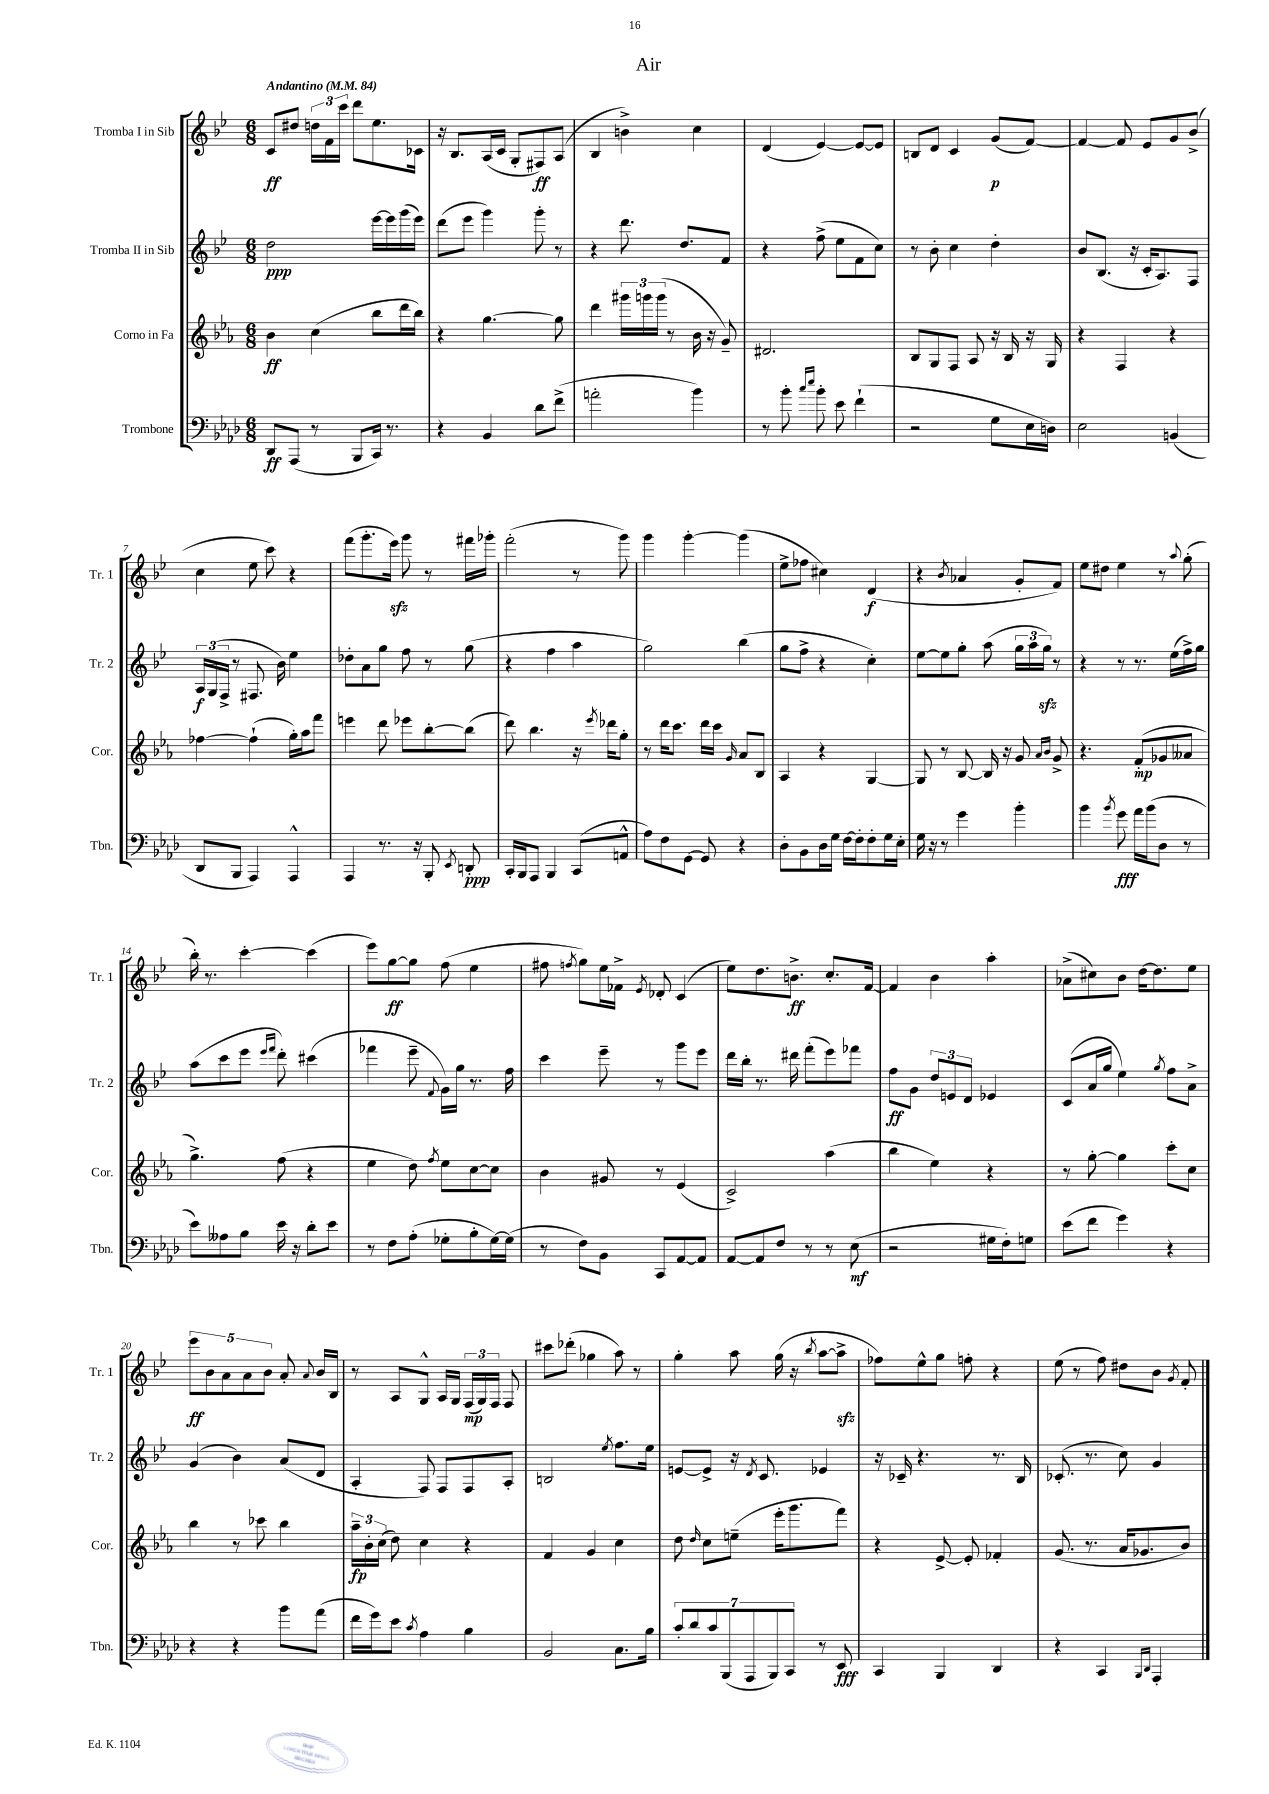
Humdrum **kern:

**kern	**dynam	**kern	**dynam	**kern	**dynam	**kern	**dynam
*part4	*part4	*part3	*part3	*part2	*part2	*part1	*part1
*staff4	*staff4	*staff3	*staff3	*staff2	*staff2	*staff1	*staff1
*I"Trombone	*	*I"Corno in Fa	*	*I"Tromba II in Sib	*	*I"Tromba I in Sib	*
*I'Tbn.	*	*I'Cor.	*	*I'Tr. 2	*	*I'Tr. 1	*
*clefF4	*	*clefG2	*	*clefG2	*	*clefG2	*
*k[b-e-a-d-]	*	*k[b-e-a-]	*	*k[b-e-]	*	*k[b-e-]	*
*M6/8	*	*M6/8	*	*M6/8	*	*M6/8	*
*MM84	*	*MM84	*	*MM84	*	*MM84	*
=1	=1	=1	=1	=1	=1	=1	=1
!	!	!	!	!	!	!LO:TX:a:B:t=Andantino	!
8DD-/L	ff	4b-\	ff	2dd\	ppp	8c/L	ff
(8AAA-/J	.	.	.	.	.	8dd#X/J	.
8r	.	(4cc\	.	.	.	24ddn\LL	.
.	.	.	.	.	.	24f\	.
.	.	.	.	.	.	24ccc\JJ	.
8BBB-/L	.	.	.	.	.	8ddd\L	.
16CC/Jk)	.	8bb-\L	.	[16eee-\LL	.	8.ee-\	.
8.r	.	.	.	16eee-\]	.	.	.
.	.	16ddd\L	.	(16ggg\	.	.	.
.	.	16bb-\JJ)	.	16eee-\JJ)	.	16c-X\Jk	.
=2	=2	=2	=2	=2	=2	=2	=2
4r	.	4r	.	(8ddd\L	.	16r	.
.	.	.	.	.	.	8.B-/L	.
.	.	.	.	8eee-\J	.	.	.
4BB-/	.	[4.gg\	.	4ggg\)	.	(16A/L	.
.	.	.	.	.	.	16c/JJ	.
.	.	.	.	.	.	8G'/L	.
8d-\L	.	.	.	8ggg'\	.	8F#X/)	ff
(8f^\J	.	8gg\]	.	8r	.	(8A/J	.
=3	=3	=3	=3	=3	=3	=3	=3
2an'\	.	4ddd\	.	4r	.	4B-/	.
.	.	24ggg#X\LL	.	8.ddd\	.	4bn^\)	.
.	.	24gggn\	.	.	.	.	.
.	.	(24ggg\JJ	.	.	.	.	.
.	.	8r	.	.	.	.	.
.	.	.	.	8.dd/L	.	.	.
4b-\)	.	16b-\	.	.	.	4cc\	.
.	.	16r	.	.	.	.	.
.	.	8g~/)	.	8f/J	.	.	.
=4	=4	=4	=4	=4	=4	=4	=4
8r	.	2.d#X/	.	4r	.	(4d/	.
8b-'\	.	.	.	.	.	.	.
16qqcc/LL	.	.	.	.	.	.	.
16qqee-/JJ	.	.	.	.	.	.	.
8b-'\	.	.	.	(8ff^\	.	[4e-/)	.
8e-\	.	.	.	8ee-\L	.	.	.
(4f`\	.	.	.	8f\	.	8e-/L_	.
.	.	.	.	8cc\J)	.	8e-/J]	.
=5	=5	=5	=5	=5	=5	=5	=5
2r	.	8B-/L	.	8r	.	8Bn/L	.
.	.	8G/	.	8b-'\	.	8d/J	.
.	.	8F/J	.	4cc\	.	4c/	.
.	.	8A-/	.	.	.	.	.
8G\L	.	16r	.	4dd'\	.	(8g/L	p
.	.	16B-/	.	.	.	.	.
16E-\L	.	16r	.	.	.	[8f/J)	.
16Dn\JJ)	.	16G/	.	.	.	.	.
=6	=6	=6	=6	=6	=6	=6	=6
2E-\	.	4r	.	8b-/L	.	4f/_	.
.	.	.	.	(8.B-/J	.	.	.
.	.	4F/	.	.	.	8f/]	.
.	.	.	.	16r	.	.	.
.	.	.	.	16c'/KL	.	8e-/L	.
.	.	.	.	8.A/)	.	.	.
(4BBn/	.	4r	.	.	.	8g/	.
.	.	.	.	8F/J	.	(8b-^/J	.
!!LO:LB:g=z
=7	=7	=7	=7	=7	=7	=7	=7
8DD-/L	.	[4ff-X\	.	24A/LL	f	4cc\	.
.	.	.	.	(24G/	.	.	.
.	.	.	.	24F^/JJ	.	.	.
8BBB-/J	.	.	.	8r	.	.	.
4AAA-/)	.	(4ff-`\]	.	8.F#X/	.	8ee-\	.
.	.	.	.	.	.	8ccc\)	.
.	.	.	.	16b-\)	.	.	.
4AAA-^^/	.	16gg'\LL)	.	4ee-\	.	4r	.
.	.	16aa-\J	.	.	.	.	.
.	.	8fff\J	.	.	.	.	.
=8	=8	=8	=8	=8	=8	=8	=8
4AAA-/	.	4eeen\	.	8dd-X'\L	.	(8fff\L	.
.	.	.	.	8a\	.	8.ggg'\	.
8.r	.	8ddd\	.	8gg\J	.	.	.
.	.	.	.	.	.	16eee-zz\Jk)	.
.	.	8eee-X\L	.	8ff\	.	8ggg\	.
16r	.	.	.	.	.	.	.
8BBB-'/	.	[8bb-'\	.	8r	.	8r	.
8qEE-/	.	.	.	.	.	.	.
8DDn'/	ppp	(8bb-\J]	.	(8gg\	.	16fff#X\LL	.
.	.	.	.	.	.	16ggg-X'\JJ	.
=9	=9	=9	=9	=9	=9	=9	=9
16CC'/LL	.	8ddd\)	.	4r	.	(2fff'\	.
16BBB-/J	.	.	.	.	.	.	.
8AAA-/J	.	4.bb-\	.	.	.	.	.
4BBB-/	.	.	.	4ff\	.	.	.
(8CC/L	.	16r	.	4aa\	.	8r	.
.	.	8qeee-/	.	.	.	.	.
.	.	16ddd-X\KL	.	.	.	.	.
8AAn^^/J	.	8gg'\J	.	.	.	8ggg\)	.
=10	=10	=10	=10	=10	=10	=10	=10
8A-\L)	.	8r	.	2gg\)	.	4ggg\	.
8F\	.	16ddd\KL	.	.	.	.	.
.	.	8.ccc\J	.	.	.	.	.
[8GG\J	.	.	.	.	.	[4ggg'\	.
8GG/]	.	16ddd\LL	.	.	.	.	.
.	.	16ccc\JJ	.	.	.	.	.
.	.	16qqg/	.	.	.	.	.
4r	.	8a-/L	.	(4bb-\	.	(4ggg\]	.
.	.	8B-/J	.	.	.	.	.
=11	=11	=11	=11	=11	=11	=11	=11
8D-'\L	.	4A-/	.	8gg\L	.	8ee-^\L	.
8BB-\	.	.	.	8ff^\J	.	8ff-X\J	.
16D-\L	.	4r	.	4r	.	4cc#X\)	.
16G\JJ	.	.	.	.	.	.	.
[16F\LL	.	.	.	.	.	.	.
16F'\J]	.	.	.	.	.	.	.
8F'\	.	[4G/	.	4cc'\)	.	(4d/	f
16G\L	.	.	.	.	.	.	.
16E-'\JJ	.	.	.	.	.	.	.
=12	=12	=12	=12	=12	=12	=12	=12
16G\	.	8G/]	.	[8ee-\L	.	4r	.
16r	.	.	.	.	.	.	.
8r	.	8r	.	8ee-\]	.	.	.
.	.	.	.	.	.	8qb-/	.
4g\	.	[8B-/	.	8gg'\J	.	4a-X/	.
.	.	16B-/]	.	(8aa\	.	.	.
.	.	16r	.	.	.	.	.
4b-'\	.	8g/	.	24gg\LL	.	8g'/L	.
.	.	.	.	24aa\	.	.	.
.	.	.	.	24ggzz\JJ)	.	.	.
.	.	16qqa-/LL	.	.	.	.	.
.	.	16qqb-/JJ	.	.	.	.	.
.	.	8g^/	.	8r	.	8f/J)	.
=13	=13	=13	=13	=13	=13	=13	=13
4b-\	.	4.r	.	4r	.	8ee-\L	.
.	.	.	.	.	.	8dd#X\J	.
8qb-/	.	.	.	.	.	.	.
8g\	fff	.	.	8r	.	4ee-\	.
16a-\LL	.	(8f'/L	mp	8.r	.	.	.
(16b-\J	.	.	.	.	.	.	.
8D-\J	.	8g-X/	.	.	.	8r	.
.	.	.	.	(16ee-\LL	.	.	.
.	.	.	.	.	.	8qqaa/	.
8r	.	8a--X/J	.	16ff^\)	.	(8gg'\	.
.	.	.	.	16gg\JJ	.	.	.
!!LO:LB:g=z
=14	=14	=14	=14	=14	=14	=14	=14
8e-\L)	.	4.gg^\)	.	(8aa\L	.	16bb-'\)	.
.	.	.	.	.	.	8.r	.
8A--X\	.	.	.	8ccc\	.	.	.
8B-\J	.	.	.	8eee-\J	.	[4ccc'\	.
.	.	.	.	16qqeee-/LL	.	.	.
.	.	.	.	16qqfff/JJ	.	.	.
16e-\	.	(8ff\	.	8ddd'\)	.	.	.
16r	.	.	.	.	.	.	.
8d-'\L	.	4r	.	(4ccc#X\	.	(4ccc\]	.
8e-\J	.	.	.	.	.	.	.
=15	=15	=15	=15	=15	=15	=15	=15
8r	.	4ee-\	.	4fff-X\	.	8eee-\L)	.
8F\L	.	.	.	.	.	[8gg\	ff
(8A-'\J	.	8dd\)	.	8eee-~\	.	8gg\J]	.
.	.	8qff/	.	8qqf/	.	.	.
8G-X'\L	.	8ee-\L	.	16g\LL)	.	(8ff\	.
.	.	.	.	16gg\JJ	.	.	.
8B-'\	.	[8cc\	.	8.r	.	4ee-\	.
[16G-\L)	.	8cc\J]	.	.	.	.	.
(16G-\JJ]	.	.	.	16ff\	.	.	.
=16	=16	=16	=16	=16	=16	=16	=16
8r	.	4b-\	.	4ccc\	.	8ff#X\	.
.	.	.	.	.	.	8qffn/	.
8F\L)	.	.	.	.	.	8gg\L)	.
8BB-\J	.	8g#X/	.	8eee-~\	.	16ee-\L	.
.	.	.	.	.	.	16f-X^\JJ	.
.	.	.	.	.	.	8qe-/	.
8CC/L	.	8r	.	8r	.	8d-X'/	.
[8AA-/	.	(4e-/	.	8ggg\L	.	(4c/	.
8AA-/J]	.	.	.	8eee-\J	.	.	.
=17	=17	=17	=17	=17	=17	=17	=17
[8AA-/L	.	2c^/)	.	16ddd\LL	.	8ee-\L)	.
.	.	.	.	16bb-'\JJ	.	.	.
8AA-/]	.	.	.	8.r	.	8.dd\	.
8F/J	.	.	.	.	.	.	.
.	.	.	.	16ddd#X\	.	8.bn^\J	ff
8r	.	.	.	(8fff'\L	.	.	.
8r	.	(4aa-\	.	8eee-\)	.	8.cc'/L	.
(8E-\	mf	.	.	8fff-X\J	.	.	.
.	.	.	.	.	.	[16f/Jk	.
=18	=18	=18	=18	=18	=18	=18	=18
2r	.	4bb-\	.	8ff\L	ff	4f/]	.
.	.	.	.	8g\J	.	.	.
.	.	4ee-\)	.	12dd/L	.	4b-\	.
.	.	.	.	12en/	.	.	.
.	.	.	.	12d/J	.	.	.
16G#X\LL	.	4r	.	4e-X/	.	4aa'\	.
16F'\J)	.	.	.	.	.	.	.
8Gn\J	.	.	.	.	.	.	.
=19	=19	=19	=19	=19	=19	=19	=19
(8e-\L	.	8r	.	(8c/L	.	(8a-X^\L	.
8f\J	.	[8gg'\	.	16a/L	.	8cc#X\)	.
.	.	.	.	16gg/JJ	.	.	.
4g\)	.	4gg\]	.	4ee-\)	.	8b-\J	.
.	.	.	.	.	.	[16dd\KL	.
.	.	.	.	.	.	8.dd\]	.
.	.	.	.	8qgg/	.	.	.
4r	.	8ccc'\L	.	8ff\L	.	.	.
.	.	8cc\J	.	8a^\J	.	8ee-\J	.
!!LO:LB:g=z
=20	=20	=20	=20	=20	=20	=20	=20
4r	.	4bb-\	.	(4g/	.	10eee-\L	ff
.	.	.	.	.	.	10b-\	.
.	.	.	.	.	.	10a\	.
4r	.	8r	.	4b-\)	.	.	.
.	.	.	.	.	.	10a\	.
.	.	8ccc-X\	.	.	.	.	.
.	.	.	.	.	.	10b-\J	.
8b-\L	.	4bb-\	.	(8a/L	.	8a'/	.
.	.	.	.	.	.	8qqa/	.
(8a-\J	.	.	.	8d/J	.	16b-/LL	.
.	.	.	.	.	.	16B-/JJ	.
=21	=21	=21	=21	=21	=21	=21	=21
16f\LL	.	24aa-~\LL	fp	4A'/	.	8r	.
.	.	24b-'\	.	.	.	.	.
16g\J)	.	.	.	.	.	.	.
.	.	(24cc\JJ	.	.	.	.	.
8e-\J	.	8dd\)	.	.	.	8A/L	.
8qc/	.	.	.	.	.	.	.
4A-\	.	4cc\	.	8F/)	.	8G^^/J	.
.	.	.	.	8F/L	.	16A/LL	.
.	.	.	.	.	.	16G/JJ	.
4B-\	.	4r	.	8F/	.	(24F/LL	mp
.	.	.	.	.	.	24G/)	.
.	.	.	.	.	.	24F/JJ	.
.	.	.	.	8A'/J	.	8F/	.
=22	=22	=22	=22	=22	=22	=22	=22
2BB-/	.	4f/	.	2Bn/	.	8ccc#X\L	.
.	.	.	.	.	.	(8ddd-X'\J	.
.	.	4g/	.	.	.	4gg-X\	.
.	.	.	.	8qee-/	.	.	.
8.C\L	.	4cc\	.	8.ff\L	.	8aa\)	.
.	.	.	.	.	.	8r	.
16B-\Jk	.	.	.	16ee-\Jk	.	.	.
=23	=23	=23	=23	=23	=23	=23	=23
14c'/L	.	8dd\	.	[8en/L	.	4gg'\	.
14d-/	.	.	.	.	.	.	.
.	.	16qqdd/	.	.	.	.	.
.	.	8cc\L	.	8e^/J]	.	.	.
14c/	.	.	.	.	.	.	.
(14BBB-/	.	.	.	.	.	.	.
.	.	(8een~\J	.	16r	.	8aa\	.
14AAA-/	.	.	.	.	.	.	.
.	.	.	.	8qd/	.	.	.
.	.	.	.	8.c/	.	.	.
14BBB-/)	.	.	.	.	.	.	.
.	.	16eee-'\KL	.	.	.	(16gg\	.
14CC/J	.	.	.	.	.	.	.
.	.	8.ggg\	.	.	.	16r	.
.	.	.	.	.	.	8qbb-/	.
8r	.	.	.	4e-X/	.	[8aa\L	.
8EE-/	fff	8fff\J)	.	.	.	8aazz^\J]	.
=24	=24	=24	=24	=24	=24	=24	=24
4CC/	.	4r	.	16r	.	8ff-X\L)	.
.	.	.	.	16c-X~/	.	.	.
.	.	.	.	4.r	.	8ee-^^\	.
4BBB-/	.	[8e-^/	.	.	.	8gg\J	.
.	.	8e-'/]	.	.	.	8ffn'\	.
4DD-/	.	4f-X'/	.	8.r	.	4r	.
.	.	.	.	16B-/	.	.	.
=25	=25	=25	=25	=25	=25	=25	=25
4r	.	(8.g/	.	(8.c-X'/	.	(8ee-\	.
.	.	.	.	.	.	8r	.
.	.	8.r	.	8.r	.	.	.
4CC/	.	.	.	.	.	8ff\)	.
.	.	16a-/KL	.	8cc\)	.	8dd#X\L	.
.	.	8.g-X/	.	.	.	.	.
16qqBBB-/LL	.	.	.	.	.	.	.
16qqDD-/JJ	.	.	.	.	.	.	.
4AAA-'/	.	.	.	4g/	.	8b-\J	.
.	.	.	.	.	.	8qg/	.
.	.	8b-/J)	.	.	.	8f'/	.
==	==	==	==	==	==	==	==
*-	*-	*-	*-	*-	*-	*-	*-
